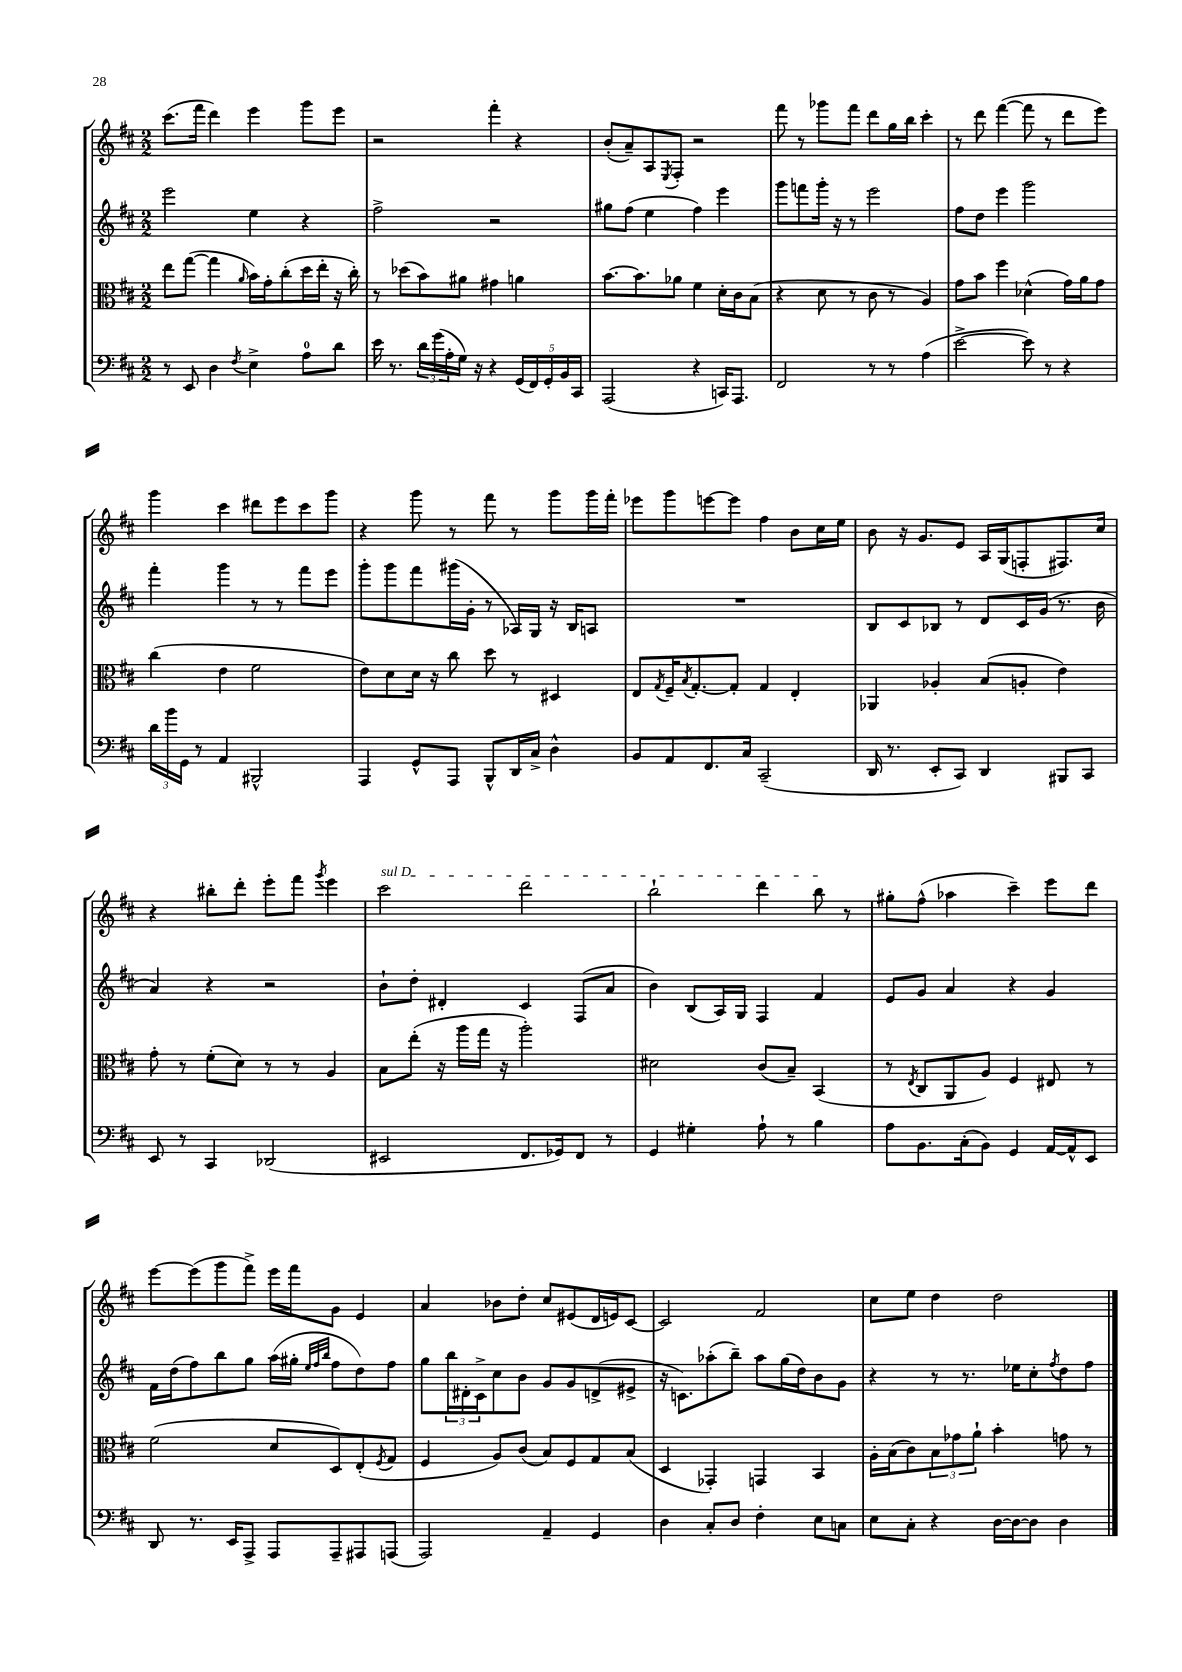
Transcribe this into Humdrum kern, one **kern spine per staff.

**kern	**kern	**kern	**kern
*part4	*part3	*part2	*part1
*staff4	*staff3	*staff2	*staff1
*clefF4	*clefC3	*clefG2	*clefG2
*k[f#c#]	*k[f#c#]	*k[f#c#]	*k[f#c#]
*M2/2	*M2/2	*M2/2	*M2/2
=129	=129	=129	=129
8r	8ee\L	2eee\	(8.ccc#\L
8EE/	([8gg\J	.	.
.	.	.	16fff#\Jk
4D\	4gg\]	.	4ddd\)
8qF#/	16qqa/	.	.
4E^\	16b\LL)	4ee\	4eee\
.	16g'\J	.	.
.	(8cc#'\	.	.
8A\L	16dd\L	4r	8ggg\L
.	16ee'\JJ	.	.
8d\J	16r	.	8eee\J
.	16cc#'\)	.	.
=130	=130	=130	=130
16e\	8r	2ff#^\	2r
8.r	.	.	.
.	(8dd-X\L	.	.
24d\LL	8b\)	.	.
(24g\	.	.	.
24A'\	.	.	.
16G\JJ)	8a#X\J	.	.
16r	.	.	.
4r	4g#X\	2r	4fff#'\
(20GG/LL	4an\	.	4r
20FF#/)	.	.	.
20GG'/	.	.	.
20BB/	.	.	.
20CC#/JJ	.	.	.
=131	=131	=131	=131
(2AAA/	[8.b\L	8gg#X\L	(8b'/L
.	.	(8ff#\J	8a~/)
.	8.b\]	.	.
.	.	4ee\	8A/
.	.	.	8qE/
.	8a-X\J	.	8F#'/J
4r	4f#\	4ff#\)	2r
16CCn/KL)	16d'\LL	4eee\	.
8.AAA/J	16c#\J	.	.
.	(8B\J	.	.
=132	=132	=132	=132
2FF#/	4r	8ggg\L	8fff#\
.	.	8fffn\	8r
.	8d\	16ggg'\Jk	8ggg-X\L
.	.	16r	.
.	8r	8r	8fff#\J
8r	8c#\	2eee\	8ddd\L
8r	8r	.	16gg\L
.	.	.	16bb\JJ
(4A\	4A/)	.	4ccc#'\
=133	=133	=133	=133
[2e^\	8g\L	8ff#\L	8r
.	8b\J	8dd\J	8ddd\
.	4ff#\	4eee\	([4fff#\
8e\])	(4d-X^^\	2ggg\	8fff#\]
8r	.	.	8r
4r	16g\LL)	.	8ddd\L
.	16a\J	.	.
.	8g\J	.	8eee\J)
!!LO:LB:g=z
=134	=134	=134	=134
24d\LL	(4cc#\	4fff#'\	4ggg\
24b\	.	.	.
24GG\JJ	.	.	.
8r	.	.	.
4AA/	4e\	4ggg\	4ccc#\
2BBB#X^^/	2f#\	8r	8ddd#X\L
.	.	8r	8eee\
.	.	8fff#\L	8ccc#\
.	.	8eee\J	8ggg\J
=135	=135	=135	=135
4AAA/	8e\L)	8ggg'\L	4r
.	8d\	8ggg\	.
8GG^^/L	16d\Jk	8fff#\	8ggg\
.	16r	.	.
8AAA/J	8cc#\	(16ggg#X\L	8r
.	.	16g'\JJ	.
8BBB^^/L	8dd\	8r	8fff#\
16DD/L	8r	16A-X/LL)	8r
16C#^/JJ	.	16G/JJ	.
4D^^\	4D#X/	16r	8ggg\L
.	.	16B/KL	.
.	.	8An/J	16ggg\L
.	.	.	16fff#'\JJ
=136	=136	=136	=136
8BB/L	8E/L	1r	8eee-X\L
.	8qG/	.	.
8AA/	16F#~/K	.	8ggg\
.	8qB/	.	.
.	[8.G'/	.	.
8.FF#/	.	.	[8eeen\
.	8G'/J]	.	8eee\J]
16C#/Jk	.	.	.
(2CC#~/	4G/	.	4ff#\
.	4E'/	.	8b\L
.	.	.	16cc#\L
.	.	.	16ee\JJ
=137	=137	=137	=137
16DD/	4AA-X/	8B/L	8b\
8.r	.	.	.
.	.	8c#/	16r
.	.	.	8.g/L
8EE'/L	4A-X'/	8B-X/J	.
8CC#/J)	.	8r	8e/J
4DD/	(8B/L	8d/L	16A/LL
.	.	.	(16G/J
.	8An'/J	16c#/L	8Fn'/
.	.	(16g/JJ	.
8BBB#X/L	4e\)	8.r	8.F#X/)
8CC#/J	.	.	.
.	.	16b\	16cc#/Jk
!!LO:LB:g=z
=138	=138	=138	=138
8EE/	8g'\	4a/)	4r
8r	8r	.	.
4CC#/	(8f#'\L	4r	8bb#X'\L
.	8d\J)	.	8ddd'\J
(2DD-X/	8r	2r	8eee'\L
.	8r	.	8fff#\J
.	.	.	8qggg/
.	4A/	.	4eee\
=139	=139	=139	=139
!	!	!	!LO:TX:a:i:t=sul D
2EE#X/	8B\L	8b`\L	2ccc#\
.	(8ee'\J	8dd'\J	.
.	16r	4d#X'/	.
.	16aa\LL	.	.
.	16gg\JJ	.	.
.	16r	.	.
8.FF#/L	2aa'\)	4c#/	2ddd\
16GG-X/k)	.	.	.
8FF#/J	.	(8F#/L	.
8r	.	8a/J	.
=140	=140	=140	=140
4GG/	2d#X\	4b\)	2bb`\
4G#X'\	.	(8B/L	.
.	.	16A/L)	.
.	.	16G/JJ	.
8A`\	(8c#/L	4F#/	4ddd\
8r	8B~/J)	.	.
4B\	(4BB/	4f#/	8bb\
.	.	.	8r
=141	=141	=141	=141
8A\L	8r	8e/L	8gg#X'\L
.	8qE/	.	.
8.BB\	8C#/L	8g/J	(8ff#^^\J
.	8AA/	4a/	4aa-X\
(16C#'\k	.	.	.
8BB\J)	8A/J)	.	.
4GG/	4F#/	4r	4ccc#~\)
[16AA/LL	8E#X/	4g/	8eee\L
16AA^^/J]	.	.	.
8EE/J	8r	.	8ddd\J
!!LO:LB:g=z
=142	=142	=142	=142
8DD/	(2f#\	16f#\LL	[8eee\L
.	.	(16dd\J	.
8.r	.	8ff#\)	(8eee\]
.	.	8bb\	8ggg\
16EE/KL	.	.	.
8AAA^/J	.	8gg\J	8fff#^\J)
8AAA/L	8d/L	(16aa\LL	16eee\LL
.	.	16gg#X'\JJ	16fff#\J
.	.	32qqee/LLL	.
.	.	32qqff#/	.
.	.	32qqbb/JJJ	.
8AAA~/	8D/)	8ff#\L	8g\J
8AAA#X/	(8E'/	8dd\)	4e/
.	8qF#/	.	.
(8AAAn/J	8G/J	8ff#\J	.
=143	=143	=143	=143
2AAA/)	4F#/	8gg\L	4a/
.	.	24bb\L	.
.	.	24d#X'\	.
.	.	24c#^\J	.
.	8A/L)	8cc#\	8b-X\L
.	(8c#/J	8b\J	8dd'\J
4AA~/	8B/L)	8g/L	8cc#/L
.	8F#/	8g/	(8e#X/
4GG/	8G/	(8dn^/	16d/L
.	.	.	16en/J)
.	(8B/J	8e#X^/J	[8c#/J
=144	=144	=144	=144
4D\	4D/	16r	2c#/]
.	.	8.cn\L)	.
8C#'/L	4GG-X'/)	(8aa-X'\	.
8D/J	.	8bb~\J)	.
4F#'\	4GGn/	8aa-\L	2f#/
.	.	(16gg\L	.
.	.	16dd\J)	.
8E\L	4BB/	8b\	.
8Cn\J	.	8g\J	.
=145	=145	=145	=145
8E\L	16A'\LL	4r	8cc#\L
.	(16B\J	.	.
8C#'\J	8c#\)	.	8ee\J
4r	12B\	8r	4dd\
.	12g-X\	.	.
.	.	8.r	.
.	12a`\J	.	.
[16D\LL	4b'\	.	2dd\
16D\J_	.	16ee-X\KL	.
8D\J]	.	8cc#'\	.
.	.	8qff#/	.
4D\	8gn\	8dd\	.
.	8r	8ff#\J	.
==	==	==	==
*-	*-	*-	*-
